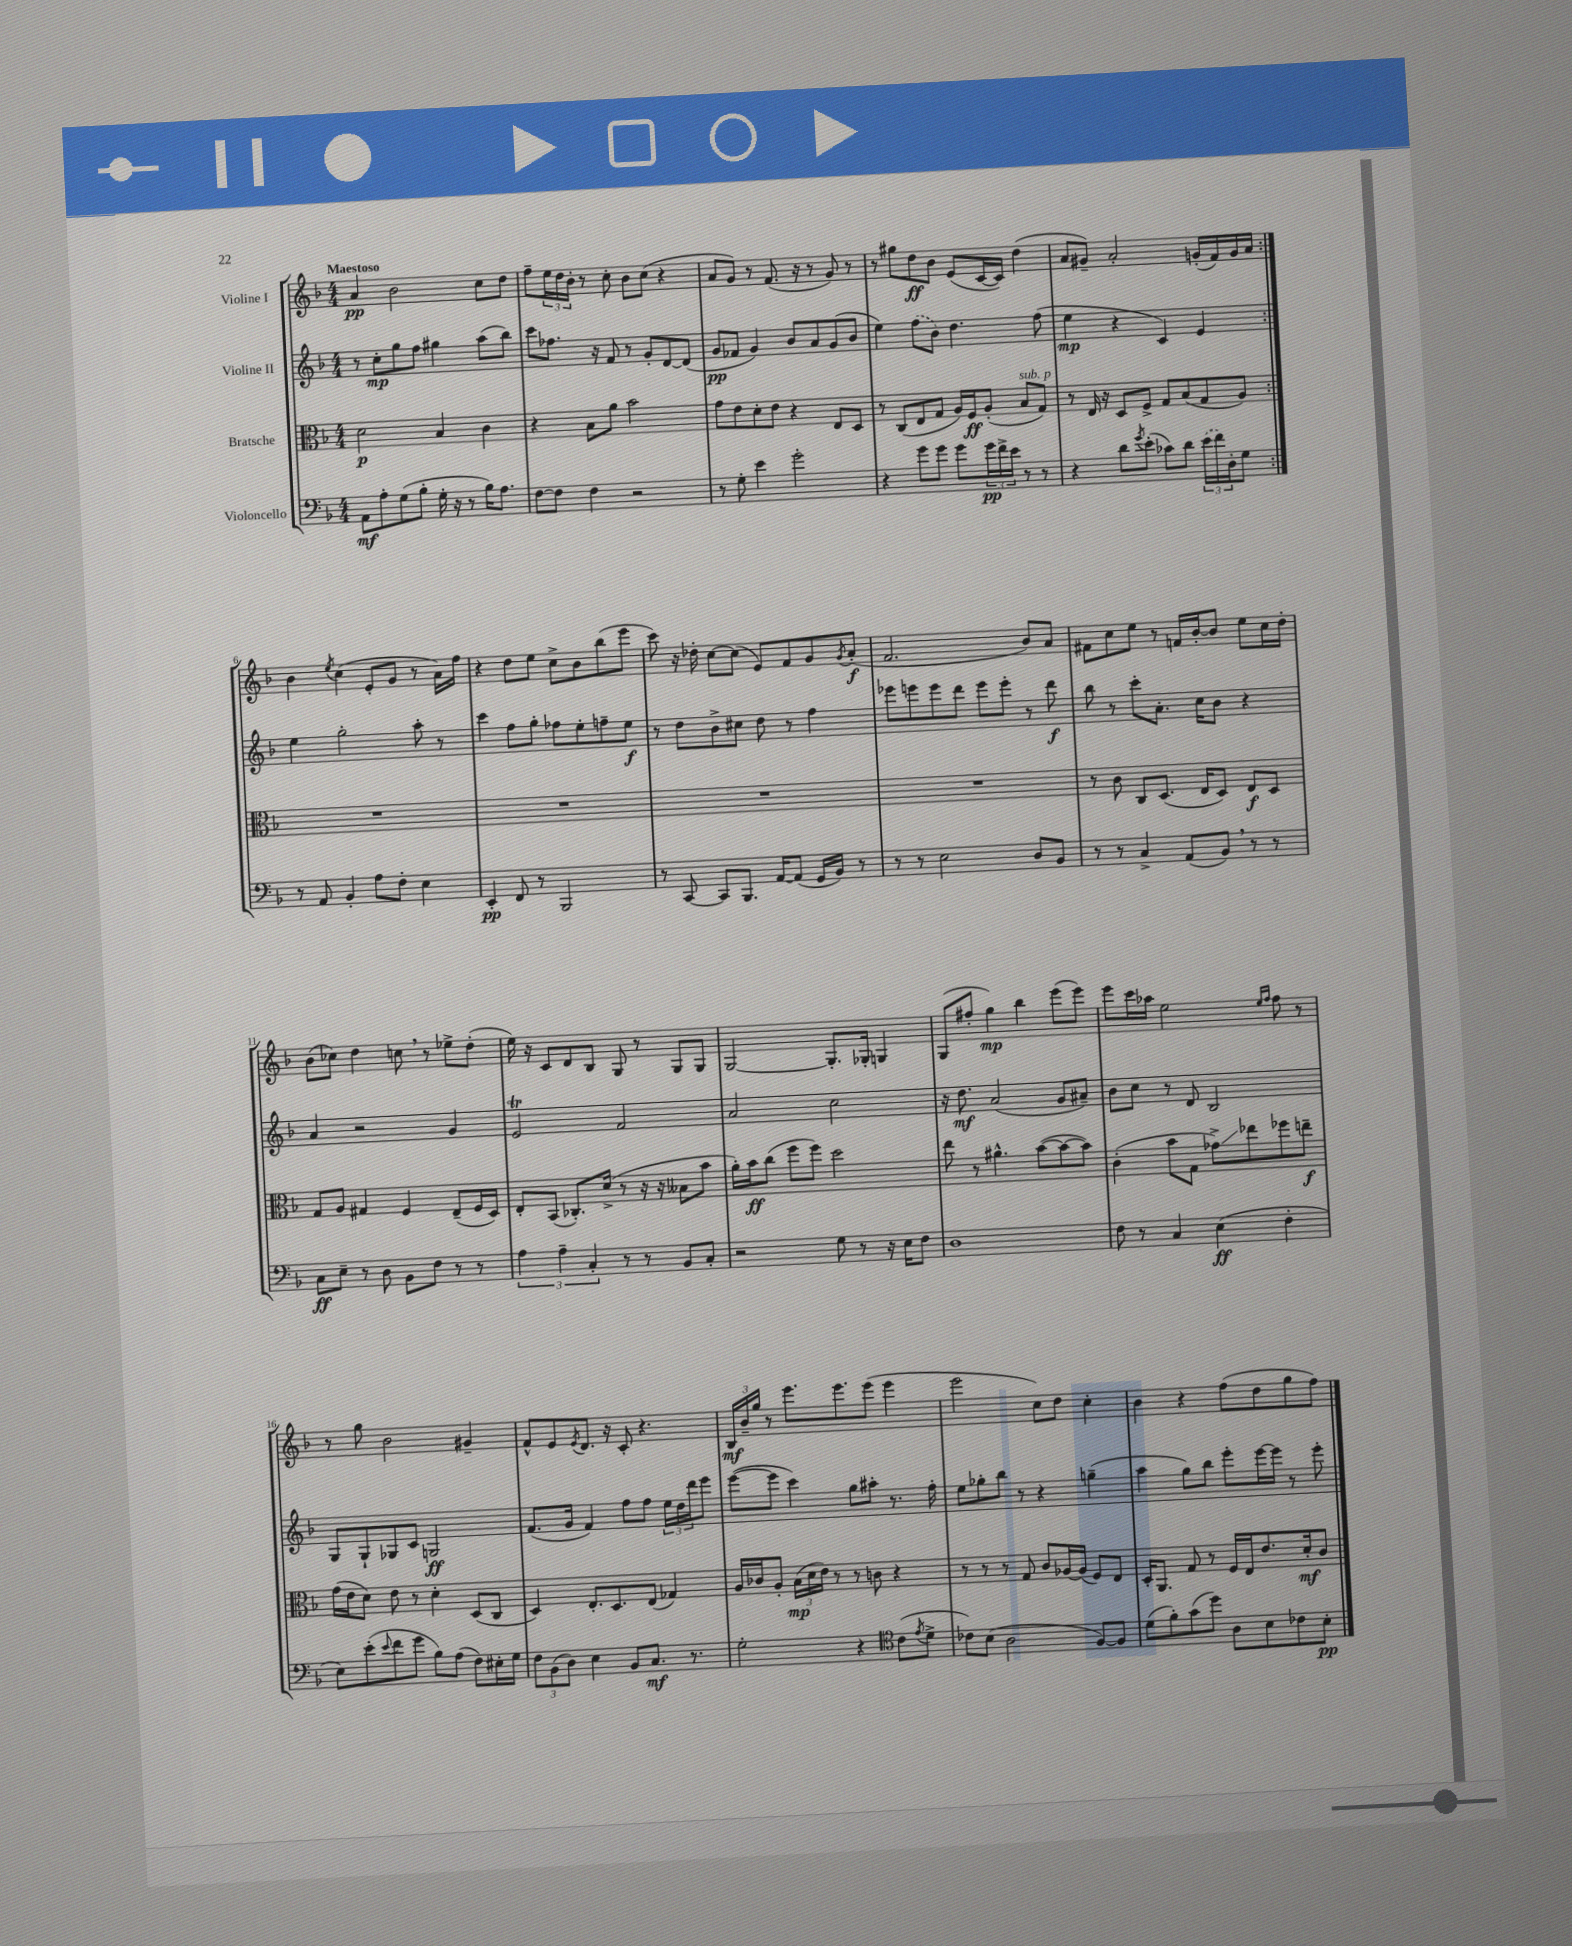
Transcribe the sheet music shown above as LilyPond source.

<<
\new StaffGroup <<
\new Staff = "s0" \with { instrumentName = "Violine I" } {
    \clef treble \key f \major \numericTimeSignature \time 4/4 \tempo "Maestoso"
    \repeat volta 2 { a'4\pp bes'2 c''8 d''8 |
    f''8-- \tuplet 3/2 { e''16 d''16 bes'16-. } r8 c''8-. bes'8 c''8( r4 |
    a'8 g'8) r8 f'8.( r16 r8 g'8) r8 |
    r8 gis''8 d''8\ff bes'8 e'8( c'16~ c'16) d''4( |
    a'8 gis'8--) a'2-. g'16-.( f'16) g'16 a'16 | }
    bes'4 \acciaccatura { e''8 } c''4( e'8-. g'8 r8 a'16) f''16 |
    r4 d''8 e''8 c''8-> bes'8 bes''8( e'''8 |
    c'''8) r16 des''16-. c''8~ c''8( e'8) f'8 g'8 \acciaccatura { g'8 } a'8-.\f( |
    f'2. bes'8) a'8 |
    fis'8 c''8 e''8 r8 f'16 bes'16~-. bes'8 e''8 c''16 d''16-. |
    bes'8( ces''8) d''4 c''8 \breathe r8 ees''8-> d''8-.( |
    e''16) r16 c'8 d'8 bes8 g8 r8 g8 g8 |
    g2~ g8.-. ges16-. g4 |
    g8( fis''8-. g''4\mp) bes''4 e'''8( e'''8) |
    e'''8 c'''16 aes''16 e''2 \grace { e''16 f''16 } f''8 r8 |
    r8 g''8 bes'2 gis'4-- |
    f'8-^ e'8 \acciaccatura { e'8 } d'8. r16 c'8-. r4. |
    \tuplet 3/2 { bes16\mf bes'16-- g''16 } r8 e'''8. e'''8. e'''8( e'''4 |
    e'''2 c''8) d''8 c''4-. |
    bes'4 r4 f''8( d''8 g''8 f''8) \bar "|." |
}
\new Staff = "s1" \with { instrumentName = "Violine II" } {
    \clef treble \key f \major \numericTimeSignature \time 4/4
    \repeat volta 2 { r8 c''8-.\mp g''8 f''8 gis''4 a''8( bes''8) |
    c'''8 fes''8. r16 f'8 r8 g'8-. d'8~ d'8( |
    g'8\pp fes'8 g'4) bes'8 a'8 g'8( bes'8 |
    e''4) \once \slurDashed f''8( bes'8) d''4. f''8( |
    e''4\mp r4 c'4) e'4 | }
    e''4 g''2-. a''8-. r8 |
    c'''4 f''8 g''8-. fes''8 e''8-. f''8-- e''8\f |
    r8 d''8 bes'8-> cis''8 d''8 r8 f''4 |
    ees'''8 e'''8 e'''8 d'''8 e'''8 e'''8-. r8 d'''8\f |
    bes''8 r8 c'''8-. a'8.-. c''16 bes'8 r4 |
    a'4 r2 g'4 |
    e'2\trill f'2 |
    a'2 c''2 |
    r16 d''8.\mf a'2( g'8 ais'8--) |
    bes'8 c''8 r8 d'8 bes2 |
    g8 g8-! ges8 c'8 g2\ff |
    f'8.( g'16 f'4) f''8 f''8 \tuplet 3/2 { e''16 d''16 d'''16 } e'''8 |
    e'''8~( e'''8 c'''4) g''8 ais''8-. r8. f''16-. |
    e''8 ges''8-. bes''8 r8 r4 g''4--( |
    a''4 g''8) bes''8 e'''8-. e'''16~ e'''16 r8 e'''8-. \bar "|." |
}
\new Staff = "s2" \with { instrumentName = "Bratsche" } {
    \clef alto \key f \major \numericTimeSignature \time 4/4
    \repeat volta 2 { d'2\p bes4 c'4 |
    r4 bes8 a'8 bes'2 |
    g'8 e'8 d'8-. e'8 r4 e8 d8 |
    r8 c8( e8 g8 a16) f16\ff a8-.( bes8^\markup { \italic "sub. p" } g8) |
    r8 e16 r16 d8 f8-> g8 bes8( g8 a8) | }
    R1 |
    R1 |
    R1 |
    R1 |
    r8 c'8 c8 d8.( e16 d8) e8\f d8 |
    g8 a8 gis4 f4 e8--( f16 d16) |
    e8-. bes,8( ces8.-.) d'16->( r8 r16 r16 beses8 bes'8 |
    a'16-.) bes'16\ff c''8( f''8 f''8) d''2 |
    e''8 r8 ais'4.-^ bes'8~( bes'8~ bes'8) |
    c'4-.( bes'8 g8 ges'8->\glissando) ees''8 fes''8 e''8--\f |
    g'16( e'16 d'8) e'8 r8 d'4-. d8( c8 |
    d4) e8.-. d8. e8( ges4) |
    a16 ces'16 a8-. \tuplet 3/2 { bes16\mp( d'16 e'16) } r8 r8 c'8 r4 |
    r8 r8 r8 g8 c'8 aes16~ aes16( f8) e8 |
    d16-. a,8. g8 r8 f16 e16 e'8. d'16-.\mf c'8 \bar "|." |
}
\new Staff = "s3" \with { instrumentName = "Violoncello" } {
    \clef bass \key f \major \numericTimeSignature \time 4/4
    \repeat volta 2 { a,8\mf a8-. g8( bes8-. g16-. r16 r8 bes16) a8. |
    f8~ f8 f4 r2 |
    r8 g8-. e'4 g'2-. |
    r4 g'8 g'8 g'8 \tuplet 3/2 { g'16\pp f'16-> e'16 } r8 r8 |
    r4 d'8 \acciaccatura { g'8 } e'8-.( ces'8) d'8 \tuplet 3/2 { \once \slurDashed e'16( f'16) d16-. } g8 | }
    r8 a,8 bes,4-. a8 f8-. e4 |
    e,4-.\pp f,8 r8 bes,,2 |
    r8 c,8~ c,8 bes,,8. a,16~ a,8( g,16 bes,16) r8 |
    r8 r8 e2 d8 bes,8 |
    r8 r8 c4-> a,8( bes,8) \breathe r8 r8 |
    c8\ff e8-- r8 d8 bes,8 f8 r8 r8 |
    \tuplet 3/2 { a4 a4-- c4-. } r8 r8 bes,8 c8-. |
    r2 g8 r8 r16 e16 f8 |
    d1 |
    f8 r8 c4 e4\ff( f4-. |
    e8) e'8-.( \appoggiatura { e'8 } f'8 g'8 bes8) a8( f8) eis16-. g16 |
    \tuplet 3/2 { f8 bes,8( d8) } e4 bes,8 c8.\mf r8. |
    g2-. r4 \clef tenor c'8( \acciaccatura { e'8 } d'8-> |
    ces'8) bes8( a2 f8~) f8 |
    d'8( f'8-.) g'8( d''8) a8 bes8 ces'8 bes8-.\pp \bar "|." |
}
>>
>>
